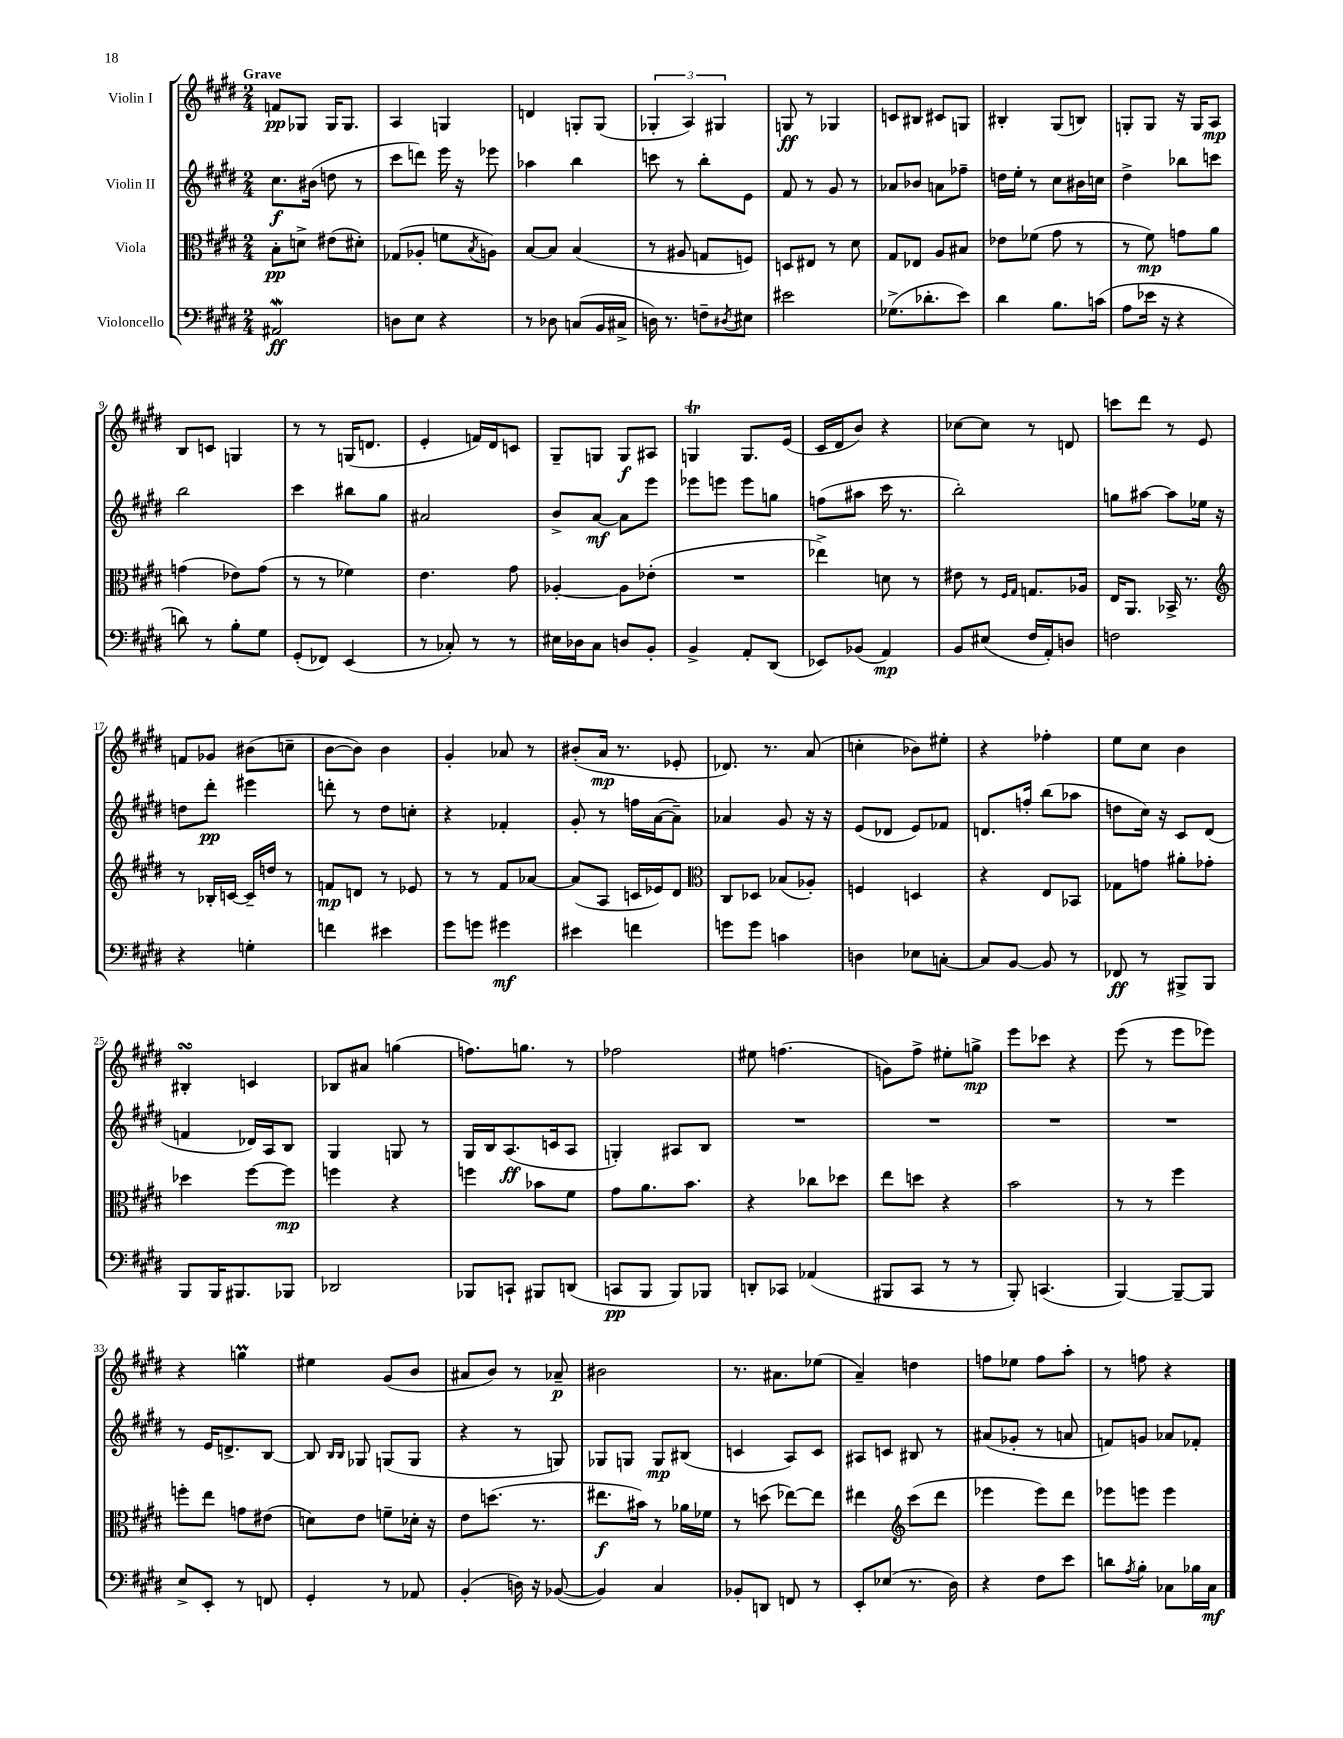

**kern	**dynam	**kern	**dynam	**kern	**dynam	**kern	**dynam
*part4	*part4	*part3	*part3	*part2	*part2	*part1	*part1
*staff4	*staff4	*staff3	*staff3	*staff2	*staff2	*staff1	*staff1
*I"Violoncello	*	*I"Viola	*	*I"Violin II	*	*I"Violin I	*
*clefF4	*	*clefC3	*	*clefG2	*	*clefG2	*
*k[f#c#g#d#]	*	*k[f#c#g#d#]	*	*k[f#c#g#d#]	*	*k[f#c#g#d#]	*
*M2/4	*	*M2/4	*	*M2/4	*	*M2/4	*
=1	=1	=1	=1	=1	=1	=1	=1
!	!	!	!	!	!	!LO:TX:a:B:t=Grave	!
2AA#XW/	ff	8B'\L	pp	8.cc#\L	f	8fn/L	pp
.	.	8dn^\J	.	.	.	8G-X/J	.
.	.	.	.	(16b#X\Jk	.	.	.
.	.	(8e#X\L	.	8ddn\	.	16G-/KL	.
.	.	.	.	.	.	8.G-/J	.
.	.	8d#X'\J)	.	8r	.	.	.
=2	=2	=2	=2	=2	=2	=2	=2
8Dn\L	.	(8G-X/L	.	8ccc#\L	.	4A/	.
8E\J	.	8A-X'/J	.	8dddn\J)	.	.	.
4r	.	8fn\L	.	16eee\	.	4Gn/	.
.	.	.	.	16r	.	.	.
.	.	8qB/	.	.	.	.	.
.	.	8An\J)	.	8eee-X\	.	.	.
=3	=3	=3	=3	=3	=3	=3	=3
8r	.	[8B/L	.	4aa-X\	.	4dn/	.
8D-X\	.	8B/J]	.	.	.	.	.
(8Cn/L	.	(4B/	.	4bb\	.	8Gn'/L	.
16BB/L	.	.	.	.	.	(8G/J	.
16C#X^/JJ	.	.	.	.	.	.	.
=4	=4	=4	=4	=4	=4	=4	=4
16Dn\)	.	8r	.	8cccn\	.	6G-X'/	.
8.r	.	.	.	.	.	.	.
.	.	8A#X/	.	8r	.	.	.
.	.	.	.	.	.	6A/)	.
8Fn~\L	.	8Gn/L	.	8bb'\L	.	.	.
.	.	.	.	.	.	6G#X/	.
8qD#X/	.	.	.	.	.	.	.
8E#X\J	.	8Fn/J)	.	8e\J	.	.	.
=5	=5	=5	=5	=5	=5	=5	=5
2e#X\	.	8Dn/L	.	8f#/	.	8Gn/	ff
.	.	8E#X/J	.	8r	.	8r	.
.	.	8r	.	8g#/	.	4G-X/	.
.	.	8d#\	.	8r	.	.	.
=6	=6	=6	=6	=6	=6	=6	=6
(8.G-X^\L	.	8G#/L	.	8a-X/L	.	8cn/L	.
.	.	8E-X/J	.	8b-X/J	.	8B#X/J	.
8.d-X'\	.	.	.	.	.	.	.
.	.	8A/L	.	8an\L	.	8c#X/L	.
8e\J)	.	8B#X/J	.	8ff-X~\J	.	8Gn/J	.
=7	=7	=7	=7	=7	=7	=7	=7
4d#\	.	8e-X\L	.	16ddn\LL	.	4B#X'/	.
.	.	.	.	16ee'\JJ	.	.	.
.	.	(8f-X\J	.	8r	.	.	.
8.B\L	.	8g#\	.	8cc#\L	.	(8G#/L	.
.	.	8r	.	16b#X\L	.	8Bn/J)	.
(16cn\Jk	.	.	.	16ccn\JJ	.	.	.
=8	=8	=8	=8	=8	=8	=8	=8
8A\L	.	8r	.	4dd#^\	.	8Gn'/L	.
16e-X\Jk	.	8f#\)	mp	.	.	8G/J	.
16r	.	.	.	.	.	.	.
4r	.	8gn\L	.	8bb-X\L	.	16r	.
.	.	.	.	.	.	16G/KL	.
.	.	8a\J	.	8cccn\J	.	8A/J	mp
!!LO:LB:g=z
=9	=9	=9	=9	=9	=9	=9	=9
8dn\)	.	(4gn\	.	2bb\	.	8B/L	.
8r	.	.	.	.	.	8cn/J	.
8B'\L	.	8e-X\L)	.	.	.	4Gn/	.
8G#\J	.	(8g\J	.	.	.	.	.
=10	=10	=10	=10	=10	=10	=10	=10
(8GG#'/L	.	8r	.	4ccc#\	.	8r	.
8FF-X/J)	.	8r	.	.	.	8r	.
(4EE/	.	4f-X\)	.	8bb#X\L	.	(16Gn/KL	.
.	.	.	.	.	.	8.dn/J	.
.	.	.	.	8gg#\J	.	.	.
=11	=11	=11	=11	=11	=11	=11	=11
8r	.	4.e\	.	2a#X/	.	4e'/	.
8C-X'/)	.	.	.	.	.	.	.
8r	.	.	.	.	.	16fn/LL)	.
.	.	.	.	.	.	16d#/J	.
8r	.	8g#\	.	.	.	8cn/J	.
=12	=12	=12	=12	=12	=12	=12	=12
16E#X\LL	.	[4A-X'/	.	8b^/L	.	8G#~/L	.
16D-X\J	.	.	.	.	.	.	.
8C#\J	.	.	.	[8a/J	mf	8Gn/J	.
8Dn/L	.	8A-\L]	.	8a\L]	.	8G/L	f
8BB'/J	.	(8e-X'\J	.	8eee\J	.	8A#X/J	.
=13	=13	=13	=13	=13	=13	=13	=13
4BB^/	.	2r	.	8eee-X\L	.	4GnT/	.
.	.	.	.	8eeen\J	.	.	.
8AA'/L	.	.	.	8eee\L	.	8.G/L	.
(8DD#/J	.	.	.	8ggn\J	.	.	.
.	.	.	.	.	.	(16e/Jk	.
=14	=14	=14	=14	=14	=14	=14	=14
8EE-X/L)	.	4ee-X^\)	.	(8ffn\L	.	16c#/LL	.
.	.	.	.	.	.	16d#/J	.
(8BB-X/J	.	.	.	8aa#X\J	.	8b/J)	.
4AA/)	mp	8dn\	.	16ccc#\	.	4r	.
.	.	.	.	8.r	.	.	.
.	.	8r	.	.	.	.	.
=15	=15	=15	=15	=15	=15	=15	=15
8BB/L	.	8e#X\	.	2bb'\)	.	[8cc-X\L	.
(8E#X/J	.	8r	.	.	.	8cc-\J]	.
.	.	16qqF#/LL	.	.	.	.	.
.	.	16qqG#/JJ	.	.	.	.	.
16F#/LL	.	8.Gn/L	.	.	.	8r	.
16AA'/J)	.	.	.	.	.	.	.
8Dn/J	.	.	.	.	.	8dn/	.
.	.	16A-X/Jk	.	.	.	.	.
=16	=16	=16	=16	=16	=16	=16	=16
2Fn\	.	16E/KL	.	8ggn\L	.	8cccn\L	.
.	.	8.AA/J	.	.	.	.	.
.	.	.	.	[8aa#X\J	.	8ddd#\J	.
.	.	16BB-X^/	.	8aa#\L]	.	8r	.
.	.	8.r	.	.	.	.	.
.	.	.	.	16ee-X\Jk	.	8e/	.
.	.	.	.	16r	.	.	.
!!LO:LB:g=z
=17	=17	=17	=17	=17	=17	=17	=17
*	*	*clefG2	*	*	*	*	*
4r	.	8r	.	8ddn\L	.	8fn/L	.
.	.	16B-X'/LL	.	8ddd#'\J	pp	8g-X/J	.
.	.	[16cn/JJ	.	.	.	.	.
4Gn'\	.	16c~/LL]	.	4eee#X\	.	(8b#X\L	.
.	.	16ddn/JJ	.	.	.	.	.
.	.	8r	.	.	.	8ccn~\J	.
=18	=18	=18	=18	=18	=18	=18	=18
4fn\	.	8fn/L	mp	8dddn'\	.	[8b\L	.
.	.	8dn/J	.	8r	.	8b\J])	.
4e#X\	.	8r	.	8dd#\L	.	4b\	.
.	.	8e-X/	.	8ccn'\J	.	.	.
=19	=19	=19	=19	=19	=19	=19	=19
8g#\L	.	8r	.	4r	.	4g#'/	.
8gn\J	.	8r	.	.	.	.	.
4g#X\	mf	8f#/L	.	4f-X'/	.	8a-X/	.
.	.	[8a-X/J	.	.	.	8r	.
=20	=20	=20	=20	=20	=20	=20	=20
4e#X\	.	(8a-/L]	.	8g#'/	.	(8b#X'/L	.
.	.	8A/J	.	8r	.	16a/Jk	mp
.	.	.	.	.	.	8.r	.
4fn\	.	16cn/LL	.	16ffn\LL	.	.	.
.	.	16e-X/J)	.	([16a\J	.	.	.
.	.	8d#/J	.	8a~\J])	.	8e-X'/	.
=21	=21	=21	=21	=21	=21	=21	=21
*	*	*clefC3	*	*	*	*	*
8gn\L	.	8C#/L	.	4a-X/	.	8.d-X/)	.
8g\J	.	8D-X/J	.	.	.	.	.
.	.	.	.	.	.	8.r	.
4cn\	.	(8B-X/L	.	8g#/	.	.	.
.	.	8A-X'/J)	.	16r	.	(8a/	.
.	.	.	.	16r	.	.	.
=22	=22	=22	=22	=22	=22	=22	=22
4Dn\	.	4Fn/	.	(8e/L	.	4ccn'\	.
.	.	.	.	8d-X/J	.	.	.
8E-X\L	.	4Dn/	.	8e/L)	.	8b-X\L)	.
[8Cn'\J	.	.	.	8f-X/J	.	8ee#X'\J	.
=23	=23	=23	=23	=23	=23	=23	=23
8C/L]	.	4r	.	8.dn/L	.	4r	.
[8BB/J	.	.	.	.	.	.	.
.	.	.	.	16ffn'/Jk	.	.	.
8BB/]	.	8E/L	.	(8bb\L	.	4ff-X'\	.
8r	.	8BB-X/J	.	8aa-X\J	.	.	.
=24	=24	=24	=24	=24	=24	=24	=24
8FF-X/	ff	8G-X\L	.	8ddn\L	.	8ee\L	.
8r	.	8gn\J	.	16cc#\Jk)	.	8cc#\J	.
.	.	.	.	16r	.	.	.
8BBB#X^/L	.	8a#X'\L	.	8c#/L	.	4b\	.
8BBB#/J	.	8g-X'\J	.	(8d#/J	.	.	.
!!LO:LB:g=z
=25	=25	=25	=25	=25	=25	=25	=25
8BBB/L	.	4dd-X\	.	4fn/	.	4B#XsSsS'/	.
16BBB/K	.	.	.	.	.	.	.
8.BBB#X/	.	.	.	.	.	.	.
.	.	[8ff#\L	.	16d-X/LL)	.	4cn/	.
.	.	.	.	16A/J	.	.	.
8BBB-X/J	.	8ff#\J]	mp	8B/J	.	.	.
=26	=26	=26	=26	=26	=26	=26	=26
2DD-X/	.	4ffn\	.	4G#/	.	8B-X/L	.
.	.	.	.	.	.	8a#X/J	.
.	.	4r	.	8Gn/	.	(4ggn\	.
.	.	.	.	8r	.	.	.
=27	=27	=27	=27	=27	=27	=27	=27
8BBB-X/L	.	4ffn\	.	16G#/LL	.	8.ffn\L)	.
.	.	.	.	16B/J	.	.	.
8CCn`/J	.	.	.	(8.A/	ff	.	.
.	.	.	.	.	.	8.ggn\J	.
8BBB#X/L	.	8b-X\L	.	.	.	.	.
.	.	.	.	16cn/k	.	.	.
(8DDn/J	.	8f#\J	.	8A/J	.	8r	.
=28	=28	=28	=28	=28	=28	=28	=28
8CCn/L	pp	8g#\L	.	4Gn'/)	.	2ff-X\	.
8BBB/J	.	8.a\	.	.	.	.	.
8BBB/L)	.	.	.	8A#X/L	.	.	.
.	.	8.b\J	.	.	.	.	.
8BBB-X/J	.	.	.	8B/J	.	.	.
=29	=29	=29	=29	=29	=29	=29	=29
8DDn'/L	.	4r	.	2r	.	8ee#X\	.
8CC-X/J	.	.	.	.	.	(4.ffn\	.
(4AA-X/	.	8cc-X\L	.	.	.	.	.
.	.	8dd-X\J	.	.	.	.	.
=30	=30	=30	=30	=30	=30	=30	=30
8BBB#X/L	.	8ee\L	.	2r	.	8gn\L)	.
8CC#/J	.	8ddn\J	.	.	.	8ff#^\J	.
8r	.	4r	.	.	.	8ee#X'\L	.
8r	.	.	.	.	.	8ggn^\J	mp
=31	=31	=31	=31	=31	=31	=31	=31
8BBB'/)	.	2b\	.	2r	.	8eee\L	.
(4.CCn/	.	.	.	.	.	8ccc-X\J	.
.	.	.	.	.	.	4r	.
=32	=32	=32	=32	=32	=32	=32	=32
[4BBB/)	.	8r	.	2r	.	(8eee\	.
.	.	8r	.	.	.	8r	.
8BBB~/L_	.	4ff#\	.	.	.	8eee\L	.
8BBB/J]	.	.	.	.	.	8eee-X\J)	.
!!LO:LB:g=z
=33	=33	=33	=33	=33	=33	=33	=33
8E^/L	.	8ffn'\L	.	8r	.	4r	.
8EE'/J	.	8ee\J	.	16e/KL	.	.	.
.	.	.	.	8.dn^/	.	.	.
8r	.	8gn\L	.	.	.	4ggnM\	.
8FFn/	.	(8e#X\J	.	[8B/J	.	.	.
=34	=34	=34	=34	=34	=34	=34	=34
4GG#'/	.	8dn\L)	.	8B/]	.	4ee#X\	.
.	.	.	.	16qqB/LL	.	.	.
.	.	.	.	16qqB/JJ	.	.	.
.	.	8e\J	.	8G-X/	.	.	.
8r	.	8fn~\L	.	(8Gn/L	.	(8g#/L	.
8AA-X/	.	16d-X'\Jk	.	8G/J	.	8b/J	.
.	.	16r	.	.	.	.	.
=35	=35	=35	=35	=35	=35	=35	=35
(4BB'/	.	8e\L	.	4r	.	8a#X/L	.
.	.	(8.ddn\J	.	.	.	8b/J)	.
16Dn\)	.	.	.	8r	.	8r	.
16r	.	8.r	.	.	.	.	.
([8BB-X/	.	.	.	8Gn/)	.	8a-X~/	p
=36	=36	=36	=36	=36	=36	=36	=36
4BB-/])	.	8.ee#X\L	f	8G-X/L	.	2b#X\	.
.	.	.	.	8Gn/J	.	.	.
.	.	16b#X\Jk)	.	.	.	.	.
4C#/	.	8r	.	8G/L	mp	.	.
.	.	16a-X\LL	.	(8B#X/J	.	.	.
.	.	16f-X\JJ	.	.	.	.	.
=37	=37	=37	=37	=37	=37	=37	=37
8BB-X'/L	.	8r	.	4cn/	.	8.r	.
8DDn/J	.	(8ddn\	.	.	.	.	.
.	.	.	.	.	.	8.a#X\L	.
8FFn/	.	[8ee-X\L)	.	8A/L)	.	.	.
8r	.	8ee-\J]	.	8c/J	.	(8ee-X\J	.
=38	=38	=38	=38	=38	=38	=38	=38
8EE'/L	.	4ee#X\	.	8A#X/L	.	4a~/)	.
(8E-X/J	.	.	.	8cn/J	.	.	.
*	*	*clefG2	*	*	*	*	*
8.r	.	(8ccc#\L	.	8B#X/	.	4ddn\	.
.	.	8ddd#\J	.	8r	.	.	.
16D#\)	.	.	.	.	.	.	.
=39	=39	=39	=39	=39	=39	=39	=39
4r	.	4eee-X\	.	(8a#X/L	.	8ffn\L	.
.	.	.	.	8g-X'/J	.	8ee-X\J	.
8F#\L	.	8eee-\L)	.	8r	.	8ff\L	.
8e\J	.	8ddd#\J	.	8an/	.	8aa'\J	.
=40	=40	=40	=40	=40	=40	=40	=40
8dn\L	.	8eee-X\L	.	8fn/L)	.	8r	.
8qA/	.	.	.	.	.	.	.
8B'\J	.	8eeen\J	.	8gn/J	.	8ffn\	.
8C-X\L	.	4eee\	.	8a-X/L	.	4r	.
16B-X\L	.	.	.	8f-X'/J	.	.	.
16C-\JJ	mf	.	.	.	.	.	.
==	==	==	==	==	==	==	==
*-	*-	*-	*-	*-	*-	*-	*-
